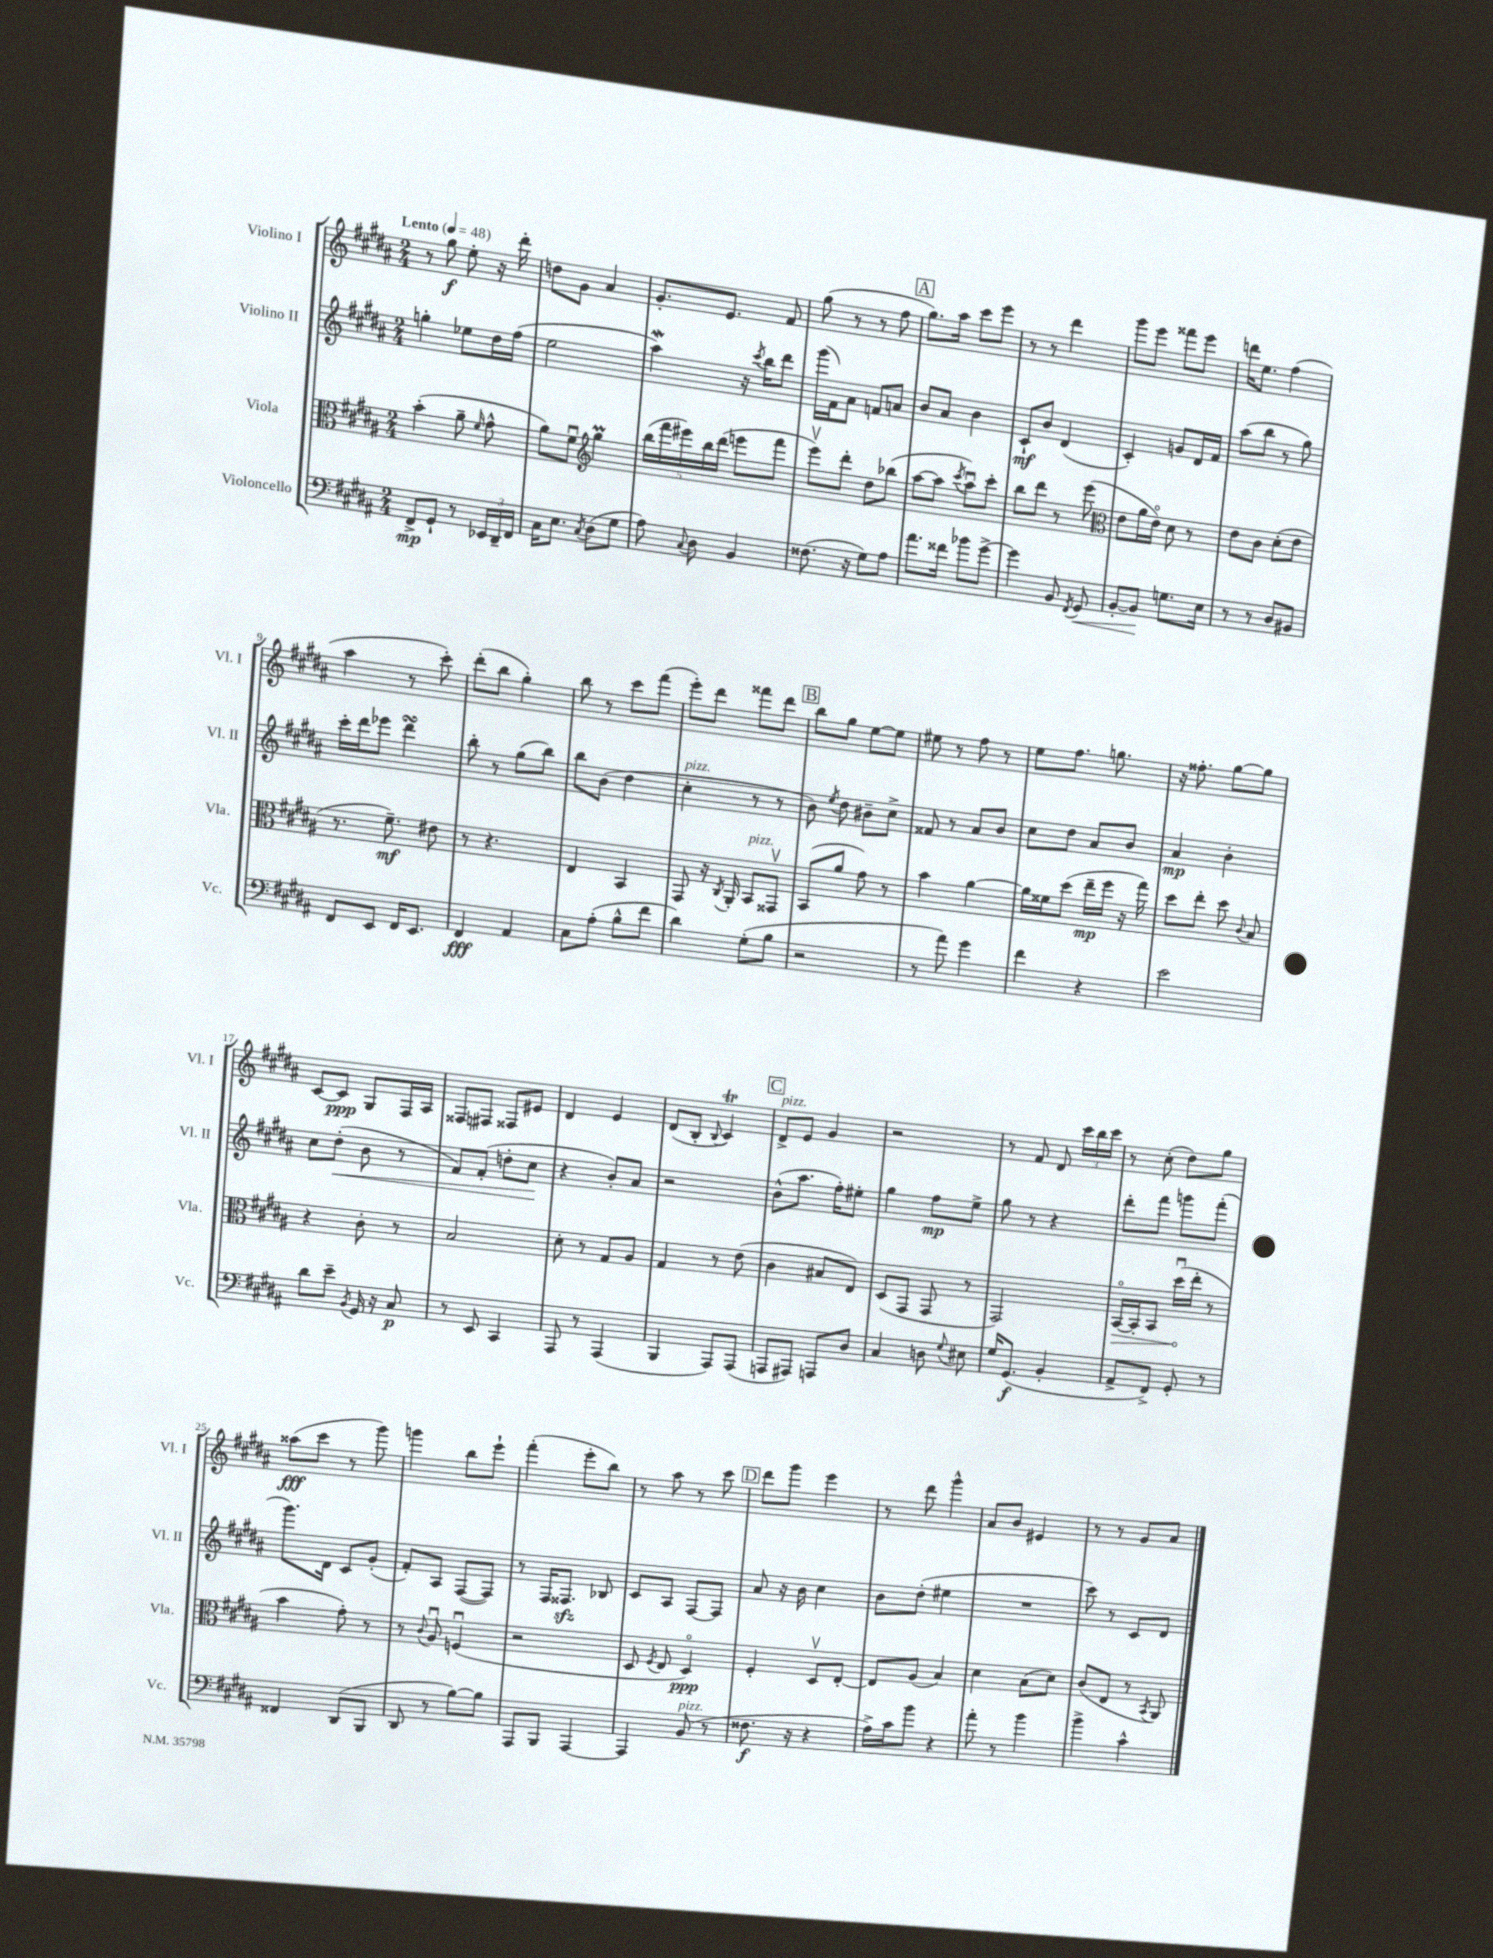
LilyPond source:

<<
\new StaffGroup <<
\new Staff = "s0" \with { instrumentName = "Violino I" shortInstrumentName = "Vl. I" } {
    \clef treble \key b \major \numericTimeSignature \time 2/4 \tempo "Lento" 4 = 48
    \autoBeamOff r8 gis''8\f e''8-. r16 dis'''16-. |
    d''8[ gis'8] ais'4 |
    gis'8.[-. e'8.] fis'8 |
    gis''8( r8 r8 fis''8 |
    \mark \markup { \box "A" } gis''8.[) ais''16] cis'''8[ e'''8] |
    r8 r8 dis'''4 |
    gis'''8[ e'''8] fisis'''8[ e'''8] |
    d'''16[ e''8.] fis''4( |
    ais''4 r8 cis'''8-.) |
    dis'''8[-.( b''8] gis''4-.) |
    b''8 r8 cis'''8[ fis'''8]( |
    e'''8[-.) dis'''8] fisis'''8[ dis'''8] |
    \mark \markup { \box "B" } b''8[ gis''8] e''8[~ e''8] |
    eis''8 r8 fis''8 r8 |
    e''8[ fis''8.] g''8. |
    r16 fisis''8.-. gis''8[~ gis''8] |
    cis'8[~ cis'8]\ppp gis8[ fis16 ais16] |
    fisis8[ fis8] fisis8[ eis'8] |
    dis'4 e'4 |
    dis'8[( b8]-. \appoggiatura { b8 } cis'4\trill) |
    \mark \markup { \box "C" } dis'8[->^\markup { \italic "pizz." } e'8] gis'4 |
    r2 |
    r8 fis'8 dis'8 \tuplet 3/2 { cis'''16[ b''16 cis'''16] } |
    r8 cis''8-.( dis''8[) gis''8] |
    aisis''8[\fff( cis'''8] r8 gis'''8) |
    g'''4 b''8[ e'''8]-! |
    fis'''4-.( e'''8[-. b''8]) |
    r8 ais''8 r8 cis'''8 |
    \mark \markup { \box "D" } dis'''8[ gis'''8] e'''4 |
    r8 dis'''8 gis'''4-^ |
    ais'8[ b'8] eis'4 |
    r8 r8 gis'8[ ais'8] \bar "|." |
}
\new Staff = "s1" \with { instrumentName = "Violino II" shortInstrumentName = "Vl. II" } {
    \clef treble \key b \major \numericTimeSignature \time 2/4
    \autoBeamOff g''4-. ees''8[ dis''16 fis''16]( |
    e''2 |
    ais''4\mordent) r16 \acciaccatura { cis'''8 } b''16[ dis'''8] |
    gis'''16[( fis'16) ais'8] f'8[ a'8] |
    \mark \markup { \box "A" } b'8[ ais'8] b'4 |
    cis'8[-!\mf b'8] dis'4( |
    cis'4-.) g'8[ dis'16 fis'16] |
    ais''8[( b''8] r8 gis''8) |
    cis'''16[-. dis'''16 ees'''8] dis'''4\turn |
    b''8-. r8 gis''8[( b''8]) |
    b''8[ b'8]( dis''4 |
    cis''4-.^\markup { \italic "pizz." } r8 r8 |
    \mark \markup { \box "B" } b'8) \acciaccatura { e''8 } dis''8 bis'8[-- cis''8]-> |
    fisis'8 r8 ais'8[ b'8] |
    cis''8[ dis''8] ais'8[ b'8] |
    ais'4\mp b'4-. |
    cis''8[ dis''8]-.\<( b'8 r8 |
    fis'8[) fis'8]-.( d''8[-. cis''8]\! |
    r4 b'8[-.) ais'8] |
    r2 |
    \mark \markup { \box "C" } b'8[-^( ais''8.] fis''16[-.) eis''8]-. |
    gis''4 fis''8[\mp e''8]-> |
    gis''8 r8 r4 |
    dis'''8[-. fis'''8] g'''8[ fis'''8]-.( |
    gis'''8.[) dis'16] cis'8[ gis'8]-.( |
    fis'8[-.) ais8] fis8[~( fis8]) |
    r8 fis16[ fisis8.]\sfz bes8 |
    cis'8[ ais8] fis8[~ fis8] |
    \mark \markup { \box "D" } ais'8 r16 b'16 cis''4 |
    b'8[ dis''8]-.( eis''4 |
    R2 |
    cis'''8) r8 cis'8[ dis'8] \bar "|." |
}
\new Staff = "s2" \with { instrumentName = "Viola" shortInstrumentName = "Vla." } {
    \clef alto \key b \major \numericTimeSignature \time 2/4
    \autoBeamOff b'4-.( ais'8-- \grace { fis'16 } gis'8-^ |
    ais'8[) fis'8]\downbow \clef treble gis''4\prall |
    \tuplet 5/4 { b''16[( fis'''16 eis'''16) b''16 dis'''16]( } e'''8[ fis'''8] |
    e'''8[\upbow) dis'''8]-. dis''8[ bes''8]( |
    \mark \markup { \box "A" } ais''8[~ ais''8] \acciaccatura { cis'''8 } ais''8[\downbow) cis'''8]-. |
    b''8[ dis'''8] r8 e'''8( |
    \clef alto e'8[ ais'16 e'16]\flageolet) dis'8 r8 |
    e'8[ cis'8] dis'8[-.( e'8] |
    r8. fis'8.--\mf) eis'8 |
    r8 r4. |
    e4 b,4 |
    gis,8 r16 \acciaccatura { cis8 } ais,16-. b,8[^\markup { \italic "pizz." } gisis,8]\upbow |
    \mark \markup { \box "B" } b,8[( ais'8] gis'8) r8 |
    b'4 ais'4~ |
    ais'16[ fisis'16 dis''8]( e''16[--\mp fis''16] r16 gis''16) |
    dis''8[ e''8]-. dis''8 \appoggiatura { cis'8 } b8 |
    r4 cis'8-. r8 |
    b2 |
    dis'8-. r8 gis8[ ais8] |
    gis4 r8 e'8( |
    \mark \markup { \box "C" } cis'4 bis8[ e8]) |
    dis8[( gis,8] gis,8 r8 |
    gis,2) |
    \once \override Hairpin.circled-tip = ##t b,16[~\flageolet\> b,16-. b,8] dis''16[\downbow\!( e''16]-. r8 |
    b'4 gis'8-.) r8 |
    r8 \appoggiatura { cis'8 } ais8\downbow f4\downbow( |
    r2 |
    dis8 \acciaccatura { fis8 } e8 dis4\flageolet\ppp) |
    \mark \markup { \box "D" } fis4-. dis8[\upbow e8]~-. |
    e8[ ais8]( b4) |
    dis'4 b8[( dis'8]) |
    cis'8[( e8] r8 \acciaccatura { b,8 } ais,8) \bar "|." |
}
\new Staff = "s3" \with { instrumentName = "Violoncello" shortInstrumentName = "Vc." } {
    \clef bass \key b \major \numericTimeSignature \time 2/4
    \autoBeamOff fis,8[->\mp gis,8]-! r8 \tuplet 3/2 { ees,16[ dis,16-- fis,16] } |
    cis16[ e8.] \acciaccatura { cis8 } dis8[( gis8] |
    ais8) \appoggiatura { cis8 } dis8 b,4 |
    fisis8.( r16 gis8[) ais8] |
    \mark \markup { \box "A" } ais'8.[ fisis'16] bes'8[ gis'8]~-> |
    gis'4 b,8 \acciaccatura { fis,8 } gis,8\< |
    b,8[~-. b,8]\! g8.[ e16] |
    r8 r8 dis8[ bis,8] |
    fis,8[ e,8] fis,16[ e,8.] |
    fis,4\fff ais,4 |
    cis8[ ais8]-.( b8[-^ fis'8] |
    dis'4) gis8[-.( b8] |
    \mark \markup { \box "B" } r2 |
    r8 ais'8) gis'4 |
    fis'4 r4 |
    e'2 |
    dis'8[ e'8]-- \acciaccatura { b,8 } gis,16 r16 cis8\p |
    r8 e,8 cis,4 |
    ais,,8 r8 ais,,4( |
    b,,4 ais,,8[) ais,,8]( |
    \mark \markup { \box "C" } a,,8[ ais,,8]) a,,8[ dis8] |
    cis4 d8 \appoggiatura { gis8 } eis8 |
    gis16[ gis,8.]\f( b,4-. |
    ais,8[-> fis,8]->) gis,8-. r8 |
    fisis,4 dis,8[( b,,8] |
    dis,8 r8 b8[~) b8] |
    ais,,8[ b,,8] ais,,4~ |
    ais,,4 b,8^\markup { \italic "pizz." }( r8 |
    \mark \markup { \box "D" } fisis8.\f r16 r4 |
    ais16[->) cis'16 b'8] r4 |
    ais'8-. r8 b'4 |
    b'4-> cis'4-^ \bar "|." |
}
>>
>>
